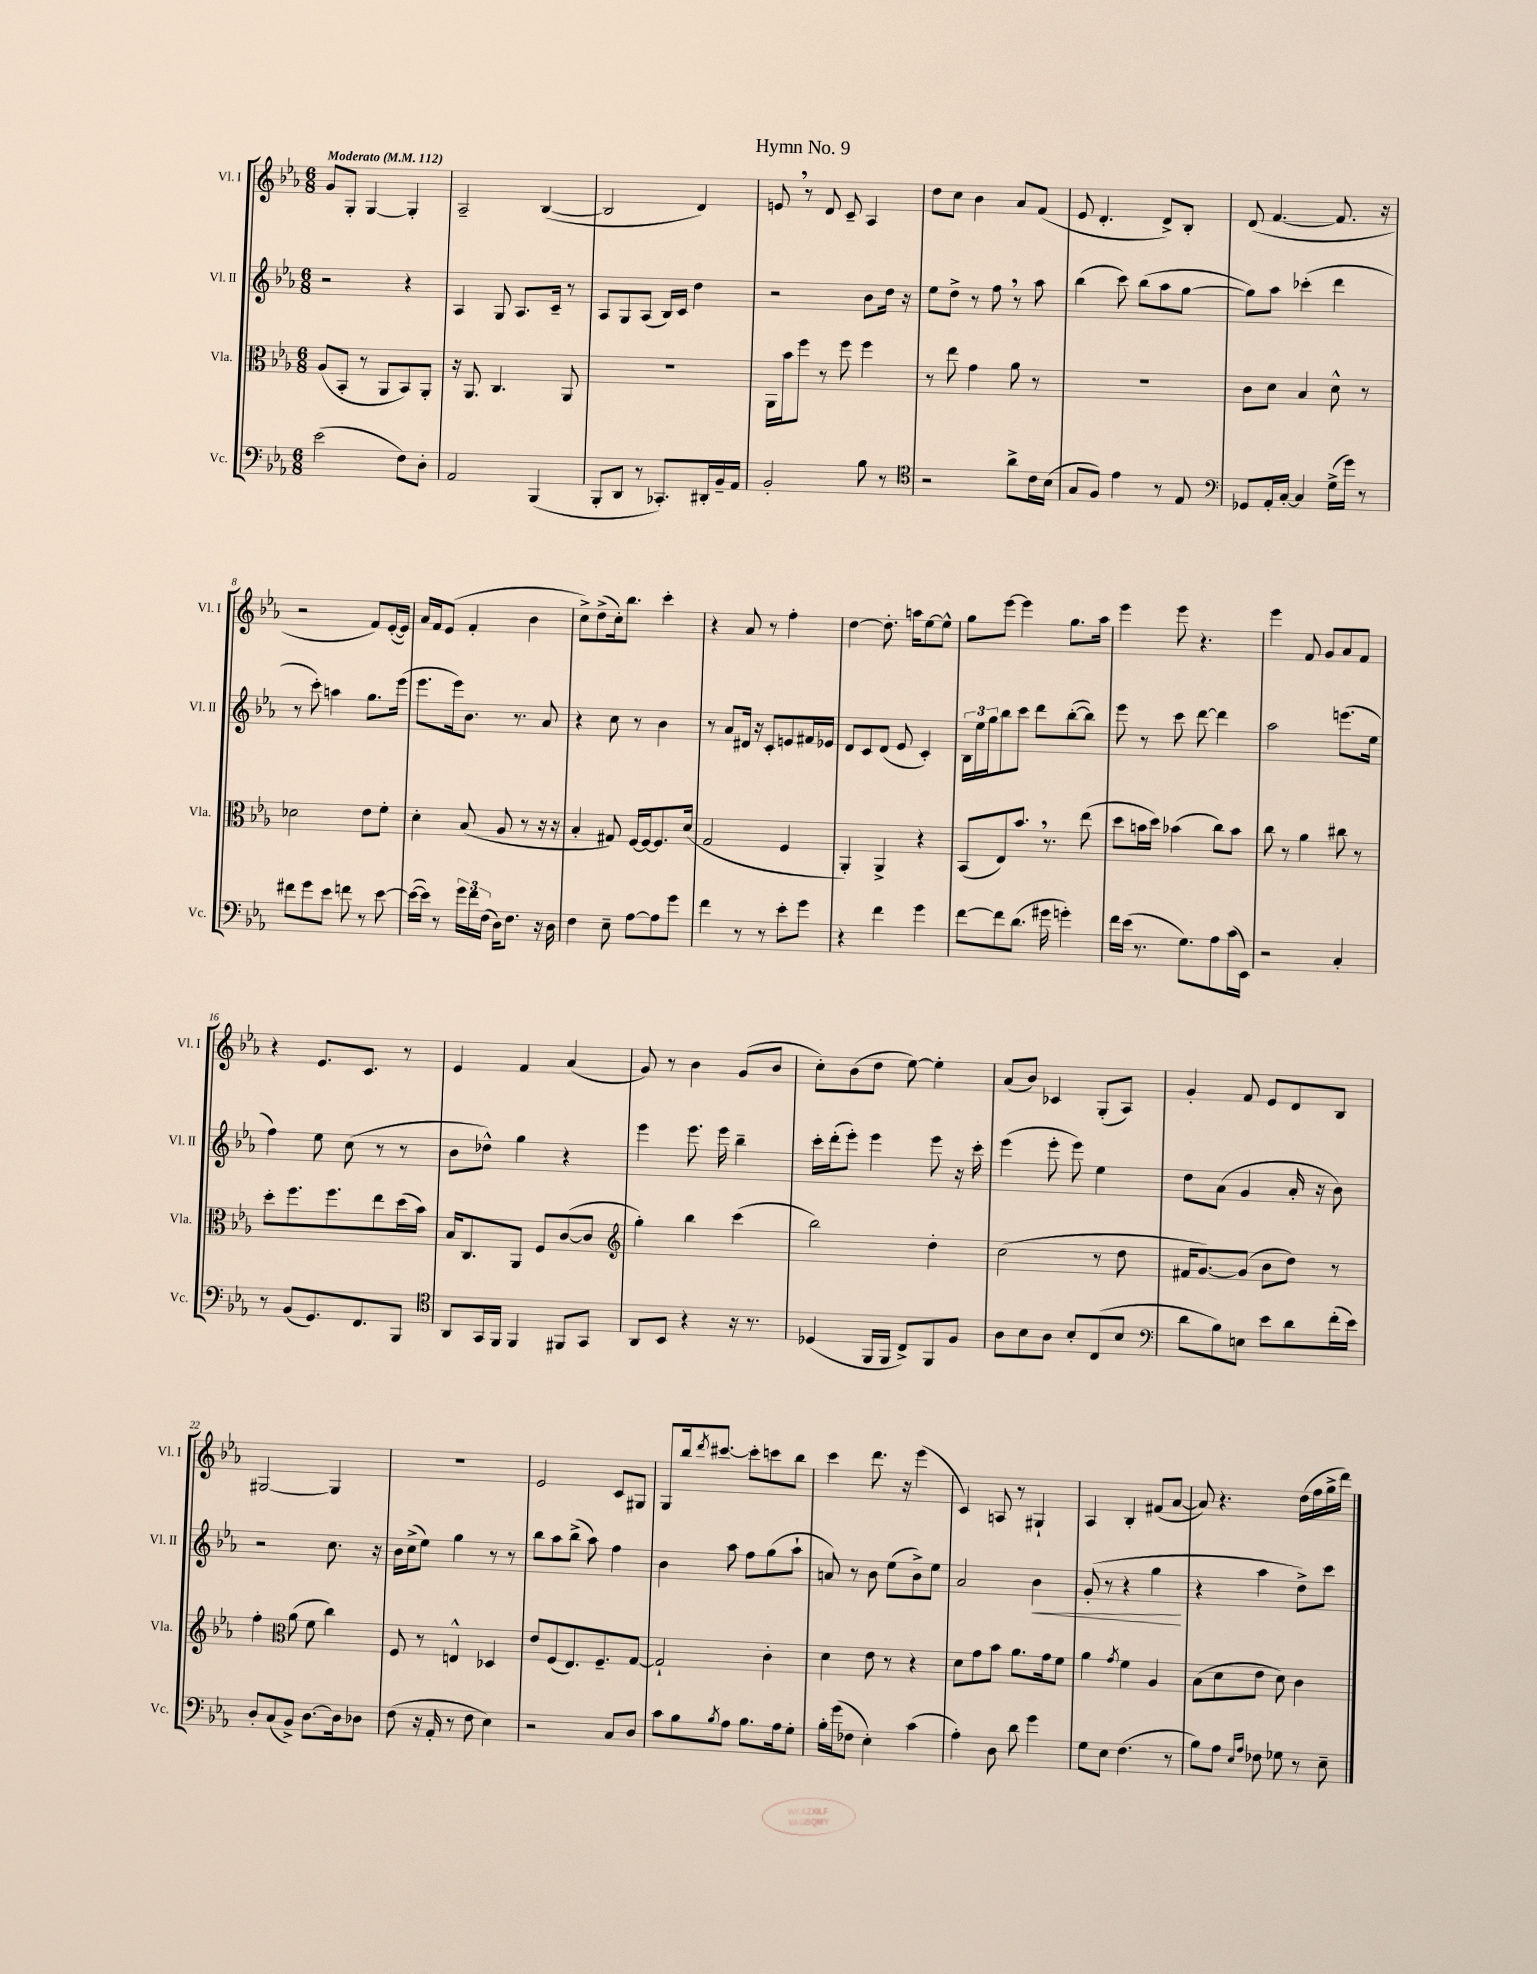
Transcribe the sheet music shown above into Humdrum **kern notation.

**kern	**kern	**kern	**dynam	**kern
*part4	*part3	*part2	*part2	*part1
*staff4	*staff3	*staff2	*staff2	*staff1
*I"Vc.	*I"Vla.	*I"Vl. II	*	*I"Vl. I
*I'Vc.	*I'Vla.	*I'Vl. II	*	*I'Vl. I
*clefF4	*clefC3	*clefG2	*	*clefG2
*k[b-e-a-]	*k[b-e-a-]	*k[b-e-a-]	*	*k[b-e-a-]
*M6/8	*M6/8	*M6/8	*	*M6/8
*MM112	*MM112	*MM112	*	*MM112
=1	=1	=1	=1	=1
!	!	!	!	!LO:TX:a:B:t=Moderato
(2e-\	(8A-/L	2r	.	8g/L
.	8BB-'/J	.	.	8G'/J
.	8r	.	.	[4G/
.	8AA-/L	.	.	.
8F\L)	8BB-/)	4r	.	4G'/]
8D'\J	8AA-'/J	.	.	.
=2	=2	=2	=2	=2
2AA-/	16r	4A-/	.	2A-~/
.	8.AA-/	.	.	.
.	4.C/	8G/	.	.
.	.	8.A-/L	.	.
(4BBB-/	.	.	.	([4B-/
.	.	16c~/Jk	.	.
.	8AA-/	8r	.	.
=3	=3	=3	=3	=3
8BBB-'/L	2.r	8A-/L	.	2B-/]
8DD/J	.	8G/	.	.
8r	.	(8A-/J	.	.
8.CC-X'/L)	.	16B-/LL)	.	.
.	.	16c/JJ	.	.
.	.	4dd\	.	4d/)
16DD#X'/L	.	.	.	.
16BB-~/	.	.	.	.
16AA-/JJ	.	.	.	.
=4	=4	=4	=4	=4
2BB-'/	16AA-\LL	2r	.	8en,/
.	16b-\J	.	.	.
.	8ff\J	.	.	8r
.	8r	.	.	8d/
.	8ff\	.	.	8c~/
8B-\	4ff\	8b-\L	.	4A-/
8r	.	16dd\Jk	.	.
.	.	16r	.	.
=5	=5	=5	=5	=5
*clefC4	*	*	*	*
2r	8r	8ee-\L	.	8dd\L
.	8ee-\	8dd^\J	.	8cc\J
.	4g\	8r	.	4b-\
.	.	8ff,\	.	.
8a-^\L	8a-\	8r	.	8a-/L
16c\L	8r	8aa-\	.	(8f/J
(16B-\JJ	.	.	.	.
=6	=6	=6	=6	=6
8G/L	2.r	(4bb-\	.	8e-/
8F/J)	.	.	.	4.d'/
4e-\	.	8ccc\)	.	.
.	.	(8bb-\L	.	.
8r	.	8aa-\	.	8d^/L)
8E-/	.	[8gg\J	.	8B-'/J
=7	=7	=7	=7	=7
*clefF4	*	*	*	*
8GG-X/L	8c\L	8gg\L])	.	(8d/
16AA-'/L	8d\J	8aa-\J	.	[4.f/
[16C'/JJ	.	.	.	.
4C/]	4B-/	(4ccc-X'\	.	.
(16G^\LL	8d^^\	4ddd\	.	8.f/]
16g\JJ)	.	.	.	.
8r	8r	.	.	.
.	.	.	.	16r
!!LO:LB:g=z
=8	=8	=8	=8	=8
8f#X\L	2d-X\	8r	.	2r
8g\	.	8ccc'\)	.	.
8e-\J	.	4aan\	.	.
8fn\	.	.	.	.
8r	8e-\L	8.gg\L	.	8f/L)
[8e-\	8f'\J	.	.	([16e-'/L
.	.	(16eee-\Jk	.	16e-/JJ])
=9	=9	=9	=9	=9
(16e-\LL_	4d'\	8.eee-\L	.	16a-/LL
16e-\JJ])	.	.	.	16f/J
8r	.	.	.	(8e-/J
.	.	16eee-\k)	.	.
24g\LL	(8B-/	8.b-\J	.	4f'/
24f\	.	.	.	.
(24F\JJ	.	.	.	.
16D\KL)	8A-/	.	.	.
8.F\J	.	8.r	.	.
.	8r	.	.	4b-\
16r	16r	8a-/	.	.
16D\	16r	.	.	.
=10	=10	=10	=10	=10
4F\	4B-'/	4r	.	8cc^\L)
.	.	.	.	(8dd^\
8E-~\	8G#X/)	8cc\	.	16cc'\k)
.	.	.	.	8.bb-\J
[8A-\L	[16F/LL	8r	.	.
.	16F/J_	.	.	.
8A-\]	8.F/]	4b-\	.	4ccc'\
8g\J	.	.	.	.
.	(16d/Jk	.	.	.
=11	=11	=11	=11	=11
4f\	2G/	8r	.	4r
.	.	8a-/L	.	.
8r	.	16d#X/Jk	.	8a-/
.	.	16r	.	.
8r	.	8c'/L	.	8r
8e-'\L	4F/	8en/	.	4ff'\
8g\J	.	16f#X/L	.	.
.	.	16e-X/JJ	.	.
=12	=12	=12	=12	=12
4r	4AA-'/)	8d/L	.	[4dd\
.	.	8c/	.	.
4f\	4AA-^/	(8d/J	.	8.dd'\]
.	.	8e-/	.	.
.	.	.	.	16aan\KL
4g\	4r	4c'/)	.	[8ee-\
.	.	.	.	8ee-^^\J]
=13	=13	=13	=13	=13
[8f\L	(8BB-/L	24B-\LL	.	8gg\L
.	.	24ee-\	.	.
.	.	24gg\J	.	.
8f\]	8E-/)	8bb-\	.	[8eee-\J
(8.d\J	8.b-,/J	8ccc\J	.	4eee-\]
.	.	8ddd\L	.	.
16g#X\	8.r	.	.	.
4gn'\)	.	([8bb-'\	.	8.gg\L
.	(8ee-\	8bb-\J])	.	.
.	.	.	.	16aa-\Jk
=14	=14	=14	=14	=14
16f\LL	8dd\L	8eee-\	.	4eee-\
(16e-\JJ	.	.	.	.
8.r	16bn\L	8r	.	.
.	16dd\JJ)	.	.	.
.	(4b-X\	8ccc\	.	8eee-\
8.G\L)	.	.	.	.
.	.	[8ddd\	.	4.r
8A-\	8cc\L)	4ddd\]	.	.
(16c\L	8b-\J	.	.	.
16EE-\JJ)	.	.	.	.
=15	=15	=15	=15	=15
2r	8cc\	2aa-\	.	4eee-\
.	8r	.	.	.
.	4a-\	.	.	8f/
.	.	.	.	8g/L
4C'/	8cc#X\	(8.eeen\L	.	8a-/
.	8r	.	.	8f/J
.	.	16ee-\Jk	.	.
!!LO:LB:g=z
=16	=16	=16	=16	=16
8r	8dd'\L	4ff\)	.	4r
(8BB-/L	8.ff\	.	.	.
8.GG/)	.	8ee-\	.	8.e-/L
.	8.ff\	.	.	.
.	.	(8cc\	.	.
8.FF/	.	.	.	8.c/J
.	8ee-\	8r	.	.
8BBB-/J	(16dd\L	8r	.	8r
.	16b-\JJ)	.	.	.
=17	=17	=17	=17	=17
*clefC4	*	*	*	*
8AA-/L	16B-/KL	8b-\L	.	4e-/
.	8.C/	.	.	.
16GG/L	.	8dd-X^^\J)	.	.
16FF/JJ	.	.	.	.
4FF/	8AA-/J	4gg\	.	4f/
.	8F/L	.	.	.
8FF#X/L	([8c/	4r	.	(4a-/
8GG/J	8c/J]	.	.	.
=18	=18	=18	=18	=18
*	*clefG2	*	*	*
8AA-/L	4gg'\)	4eee-\	.	8g/)
8BB-/J	.	.	.	8r
4r	4bb-\	8.eee-\	.	4b-\
.	.	16eee-\	.	.
16r	(4ccc\	4bb-~\	.	(8g/L
8.r	.	.	.	.
.	.	.	.	8b-/J
=19	=19	=19	=19	=19
(4D-X/	2bb-\)	16ccc'\LL	.	8cc'\L)
.	.	(16ddd'\J	.	.
.	.	8eee-'\J)	.	(8b-\
16FF/LL	.	4eee-\	.	8dd\J
16FF/JJ	.	.	.	.
8C^/L)	.	.	.	[8ee-\)
8FF/	4dd'\	8eee-\	.	4ee-'\]
8F/J	.	16r	.	.
.	.	16ccc'\	.	.
=20	=20	=20	=20	=20
8A-\L	(2cc\	(4eee-\	.	(8a-/L
8B-\	.	.	.	8b-/J)
8A-\J	.	8eee-'\	.	4c-X/
8B-'/L	.	8eee-\)	.	.
(8C/	8r	4ee-\	.	(8G'/L
8B-/J	8dd\	.	.	8A-/J)
=21	=21	=21	=21	=21
*clefF4	*	*	*	*
8d\L	16f#X/KL	8dd\L	.	4g'/
.	[8.g/)	.	.	.
8B-\)	.	(8a-\J	.	.
8En\J	(8g/J]	4g/	.	8f/
8e-\L	8b-\L	.	.	8e-/L
8d\	8dd\J)	16a-'/	.	8d/
.	.	16r	.	.
(16f'\L	8r	8b-\)	.	8B-/J
16e-\JJ)	.	.	.	.
!!LO:LB:g=z
=22	=22	=22	=22	=22
8D'/L	4ff'\	2r	.	[2G#X/
(8C/	.	.	.	.
*	*clefC3	*	*	*
8BB-^/J)	(8a-\	.	.	.
[8.D\L	8f\	.	.	.
.	4cc\)	8.cc\	.	4G#/]
16D\k]	.	.	.	.
8D-X\J	.	.	.	.
.	.	16r	.	.
=23	=23	=23	=23	=23
(8F\	8F/	16b-\LL	.	2.r
.	.	(16cc^\J	.	.
16r	8r	8ee-\J)	.	.
16AA-'/	.	.	.	.
8r	4En^^/	4gg\	.	.
8F\	.	.	.	.
4E-\)	4D-X/	8r	.	.
.	.	8r	.	.
=24	=24	=24	=24	=24
2r	8e-/L	8bb-\L	.	2e-/
.	(8F/	8aa-\	.	.
.	8.E-/)	(8bb-^\J	.	.
.	.	8aa-\)	.	.
.	8.F~/	.	.	.
8C/L	.	4ff\	.	8c/L
8D/J	[8G/J	.	.	8G#X/J
=25	=25	=25	=25	=25
8c\L	2G`/]	4b-\	.	8G/L
8B-\	.	.	.	16bb-/k
.	.	.	.	8qddd/
.	.	.	.	[8.ccc#X/J
8qB-/	.	.	.	.
8A-\J	.	8aa-\	.	.
8.B-\L	.	8ff\L	.	8ccc#'\L]
.	4c'\	(8gg\	.	8cccn\
16A-\k	.	.	.	.
8G'\J	.	8aa-`\J	.	8bb-\J
=26	=26	=26	=26	=26
16B-'\LL	4d\	8an/)	.	4ccc\
(16g\J	.	.	.	.
8F-X\J	.	8r	.	.
4E-'\)	8e-\	8b-\	.	8.ddd\
.	8r	(8ee-\L	.	.
.	.	.	.	16r
(4c\	4r	8b-^\)	.	(4eee-\
.	.	8ee-\J	.	.
=27	=27	=27	=27	=27
4A-'\)	8d\L	2a-/	.	4c/)
.	8g\	.	.	.
8D\	8b-\J	.	.	8An/
8d\	8.a-\L	.	.	8r
!	!	!	!LO:HP:b	!
4g\	.	4b-\	<	4G#X`/
.	16g\k	.	.	.
.	8f\J	.	.	.
=28	=28	=28	=28	=28
8G\L	4a-\	(8g'/	.	4A-/
8E-\J	.	8r	.	.
.	8qg/	.	.	.
(4.F\	4f\	4r	.	4B-'/
.	4A-/	4gg\	.	(8f#X/L
8r	.	.	.	[8a-/J
.	.	.	[	.
=29	=29	=29	=29	=29
8B-\L)	(8B-\L	4r	.	8a-/])
8A-\J	8d\	.	.	4.r
16qqE-/LL	.	.	.	.
16qqA-/JJ	.	.	.	.
8F-X\	8e-\J	4aa-\	.	.
8G-X\	8d\)	.	.	.
8r	4c\	8dd^\L)	.	(16dd\LL
.	.	.	.	16ff\
8E-~\	.	8ccc\J	.	16gg^\
.	.	.	.	16ddd\JJ)
==	==	==	==	==
*-	*-	*-	*-	*-
